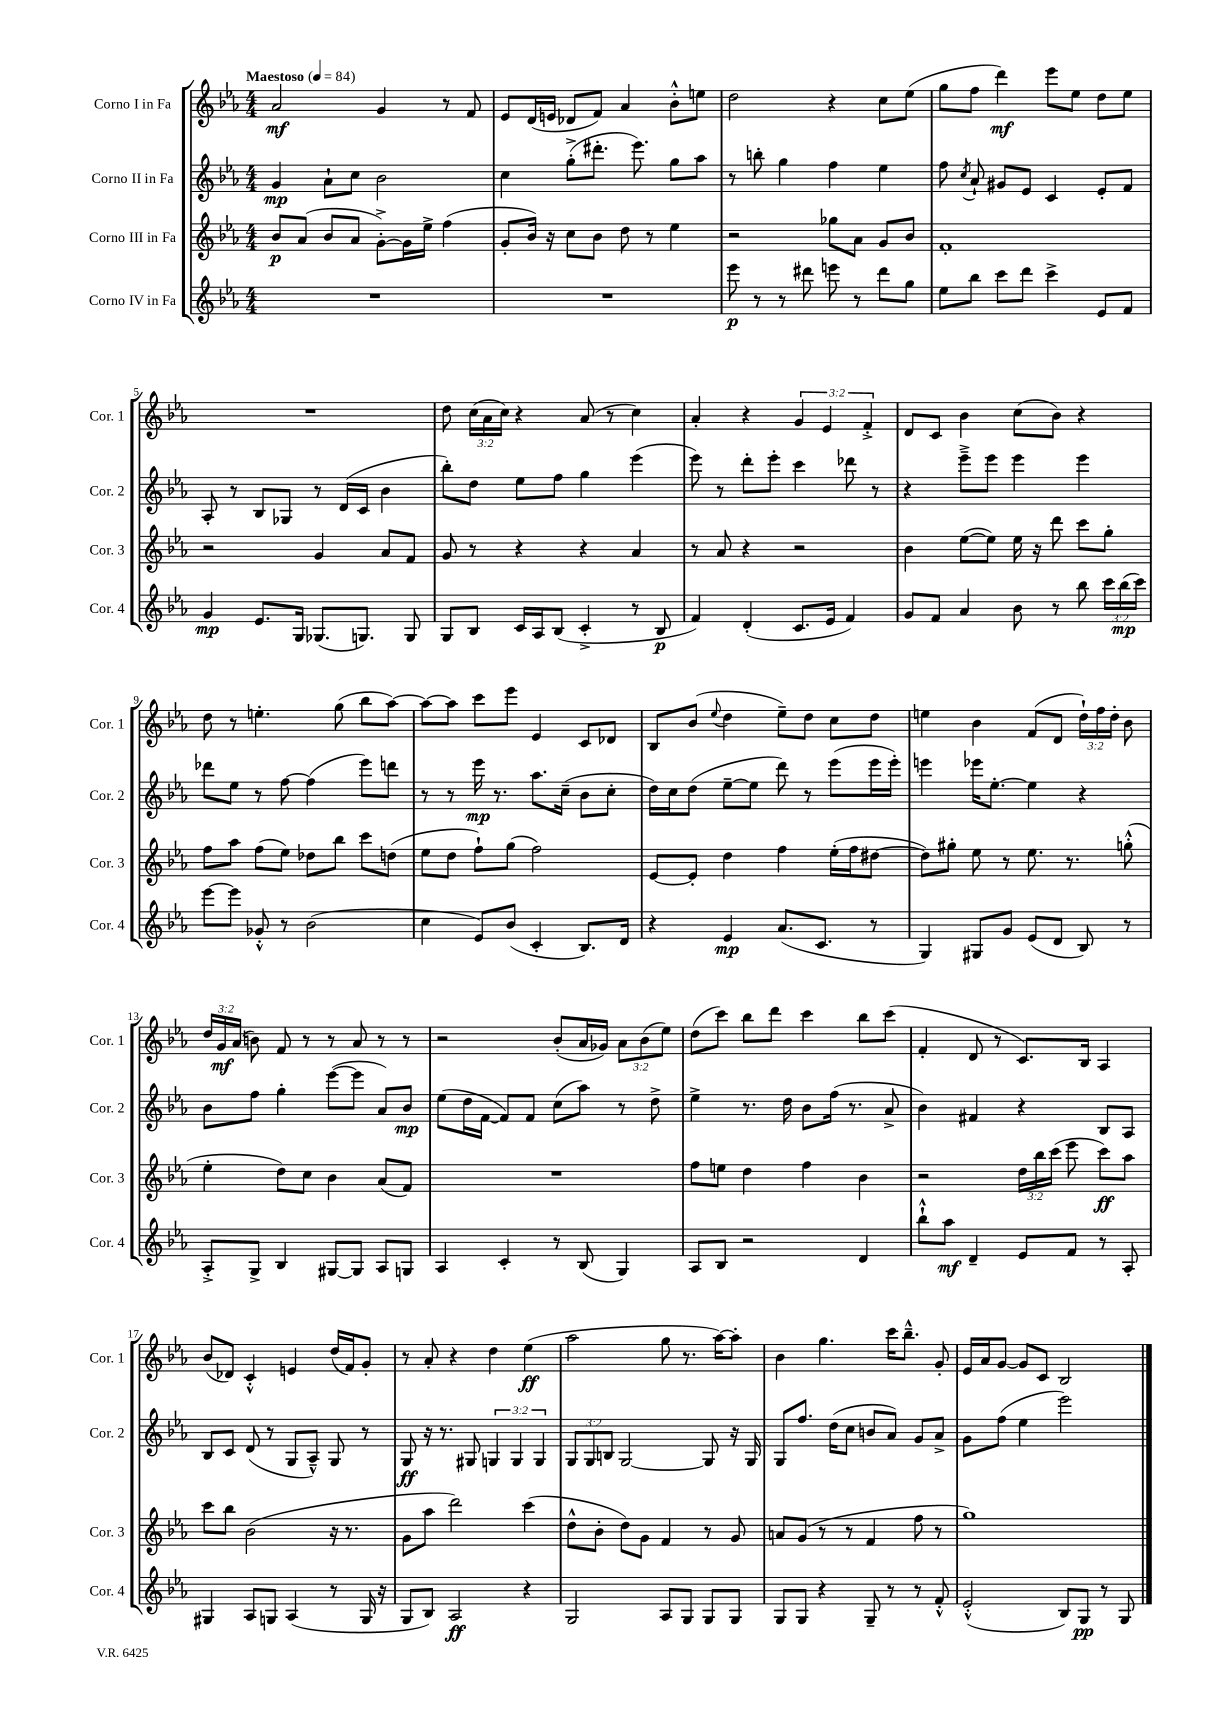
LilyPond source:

<<
\new StaffGroup <<
\new Staff = "s0" \with { instrumentName = "Corno I in Fa" shortInstrumentName = "Cor. 1" } {
    \clef treble \key ees \major \numericTimeSignature \time 4/4 \override Staff.TupletNumber.text = #tuplet-number::calc-fraction-text \tempo "Maestoso" 4 = 84
    \autoBeamOff aes'2\mf g'4 r8 f'8 |
    ees'8[ d'16( e'16] des'8[ f'8]) aes'4 bes'8[-.-^ e''8] |
    d''2 r4 c''8[ ees''8]( |
    g''8[ f''8] d'''4\mf) ees'''8[ ees''8] d''8[ ees''8] |
    R1 |
    d''8 \tuplet 3/2 { c''16[( aes'16 c''16]) } r4 aes'8( r8 c''4) |
    aes'4-. r4 \tuplet 3/2 { g'4 ees'4 f'4-.-> } |
    d'8[ c'8] bes'4 c''8[( bes'8]) r4 |
    d''8 r8 e''4.-. g''8( bes''8[ aes''8]~) |
    aes''8[~ aes''8] c'''8[ ees'''8] ees'4 c'8[ des'8] |
    bes8[ bes'8]( \appoggiatura { ees''8 } d''4 ees''8[--) d''8] c''8[ d''8] |
    e''4 bes'4 f'8[( d'8] \tuplet 3/2 { d''16[-!) f''16 d''16]-. } bes'8 |
    \tuplet 3/2 { d''16[ g'16\mf aes'16]( } b'8) f'8 r8 r8 aes'8 r8 r8 |
    r2 bes'8[-.( aes'16 ges'16]) \tuplet 3/2 { aes'8[ bes'8( ees''8]) } |
    d''8[( c'''8]) bes''8[ d'''8] c'''4 bes''8[ c'''8]( |
    f'4-. d'8 r8 c'8.[) bes16] aes4 |
    bes'8[( des'8]) c'4-.-^ e'4 d''16[( f'16) g'8]-. |
    r8 aes'8-. r4 d''4 ees''4\ff( |
    aes''2 g''8 r8. aes''16[~) aes''8]-. |
    bes'4 g''4. c'''16[ bes''8.]---^ g'8-. |
    ees'16[ aes'16 g'8]~ g'8[ c'8] bes2 \bar "|." |
}
\new Staff = "s1" \with { instrumentName = "Corno II in Fa" shortInstrumentName = "Cor. 2" } {
    \clef treble \key ees \major \numericTimeSignature \time 4/4 \override Staff.TupletNumber.text = #tuplet-number::calc-fraction-text
    \autoBeamOff g'4\mp aes'8[-! c''8] bes'2 |
    c''4 g''8[-.->( dis'''8.]-. ees'''8.) g''8[ aes''8] |
    r8 b''8-. g''4 f''4 ees''4 |
    f''8 \acciaccatura { c''8 } aes'8-! gis'8[ ees'8] c'4 ees'8[-. f'8] |
    aes8-. r8 bes8[ ges8] r8 d'16[( c'16] bes'4 |
    bes''8[-.) d''8] ees''8[ f''8] g''4 ees'''4( |
    ees'''8) r8 d'''8[-. ees'''8]-. c'''4 des'''8 r8 |
    r4 ees'''8[---> ees'''8] ees'''4 ees'''4 |
    des'''8[ ees''8] r8 f''8~ f''4( ees'''8[) d'''8] |
    r8 r8 ees'''16\mp r8. aes''8.[ c''16]--( bes'8[ c''8]-. |
    d''16[) c''16 d''8]( ees''8[~-- ees''8] d'''8) r8 ees'''8[( ees'''16 ees'''16]-.) |
    e'''4 ees'''16[ ees''8.]~-. ees''4 r4 |
    bes'8[ f''8] g''4-. ees'''8[~( ees'''8] aes'8[) bes'8]\mp |
    ees''8[( d''16 f'16]~ f'8[) f'8] c''8[( aes''8]) r8 d''8-> |
    ees''4-> r8. d''16 bes'8[ f''16]( r8. aes'8-> |
    bes'4) fis'4 r4 bes8[ aes8] |
    bes8[ c'8] d'8( r8 g8[ aes8]---^) g8 r8 |
    g8\ff r16 r8. gis8 \tuplet 3/2 { g4 g4 g4 } |
    \tuplet 3/2 { g8[ g8 b8] } g2~ g8 r16 g16 |
    g8[ f''8.] d''16[( c''8] b'8[ aes'8]) g'8[ aes'8]-> |
    g'8[ f''8]( ees''4 ees'''2) \bar "|." |
}
\new Staff = "s2" \with { instrumentName = "Corno III in Fa" shortInstrumentName = "Cor. 3" } {
    \clef treble \key ees \major \numericTimeSignature \time 4/4 \override Staff.TupletNumber.text = #tuplet-number::calc-fraction-text
    \autoBeamOff bes'8[\p aes'8]( bes'8[ aes'8] g'8[~-.->) g'16 ees''16]-> f''4( |
    g'8[-. bes'16]) r16 c''8[ bes'8] d''8 r8 ees''4 |
    r2 ges''8[ aes'8] g'8[ bes'8] |
    f'1-. |
    r2 g'4 aes'8[ f'8] |
    g'8 r8 r4 r4 aes'4 |
    r8 aes'8 r4 r2 |
    bes'4 ees''8[~( ees''8]) ees''16 r16 d'''8 c'''8[ g''8]-. |
    f''8[ aes''8] f''8[( ees''8]) des''8[ bes''8] c'''8[ d''8]( |
    ees''8[ d''8] f''8[-!) g''8]( f''2) |
    ees'8[~ ees'8]-. d''4 f''4 ees''16[-.( f''16 dis''8]~ |
    dis''8[) gis''8]-. ees''8 r8 ees''8. r8. g''8-.-^( |
    ees''4-. d''8[) c''8] bes'4 aes'8[( f'8]) |
    R1 |
    f''8[ e''8] d''4 f''4 bes'4 |
    r2 \tuplet 3/2 { d''16[ bes''16 c'''16]( } ees'''8 c'''8[\ff) aes''8] |
    c'''8[ bes''8] bes'2( r16 r8. |
    g'8[ aes''8] d'''2) c'''4( |
    d''8[-^ bes'8]-. d''8[) g'8] f'4 r8 g'8 |
    a'8[ g'8]( r8 r8 f'4 f''8 r8 |
    g''1) \bar "|." |
}
\new Staff = "s3" \with { instrumentName = "Corno IV in Fa" shortInstrumentName = "Cor. 4" } {
    \clef treble \key ees \major \numericTimeSignature \time 4/4 \override Staff.TupletNumber.text = #tuplet-number::calc-fraction-text
    \autoBeamOff R1 |
    R1 |
    ees'''8\p r8 r8 dis'''8 e'''8 r8 dis'''8[ g''8] |
    ees''8[ bes''8] c'''8[ d'''8] c'''4-> ees'8[ f'8] |
    g'4\mp ees'8.[ g16] ges8.[( g8.]) g8 |
    g8[ bes8] c'16[ aes16 bes8]( c'4-.-> r8 bes8\p |
    f'4) d'4-.( c'8.[ ees'16] f'4) |
    g'8[ f'8] aes'4 bes'8 r8 bes''8 \tuplet 3/2 { c'''16[ bes''16\mp( c'''16]) } |
    ees'''8[~ ees'''8] ges'8-.-^ r8 bes'2( |
    c''4 ees'8[) bes'8]( c'4-. bes8.[) d'16] |
    r4 ees'4\mp aes'8.[( c'8.] r8 |
    g4) gis8[ g'8] ees'8[( d'8] bes8) r8 |
    aes8[-.-> g8]-> bes4 gis8[~ gis8] aes8[ g8] |
    aes4 c'4-. r8 bes8( g4) |
    aes8[ bes8] r2 d'4 |
    bes''8[-!-^ aes''8]\mf d'4-- ees'8[ f'8] r8 aes8-. |
    gis4 aes8[ g8] aes4( r8 g16 r16 |
    g8[ bes8]) aes2\ff r4 |
    g2 aes8[ g8] g8[ g8] |
    g8[ g8] r4 g8-- r8 r8 f'8-.-^ |
    ees'2-.-^( bes8[) g8]\pp r8 g8 \bar "|." |
}
>>
>>
